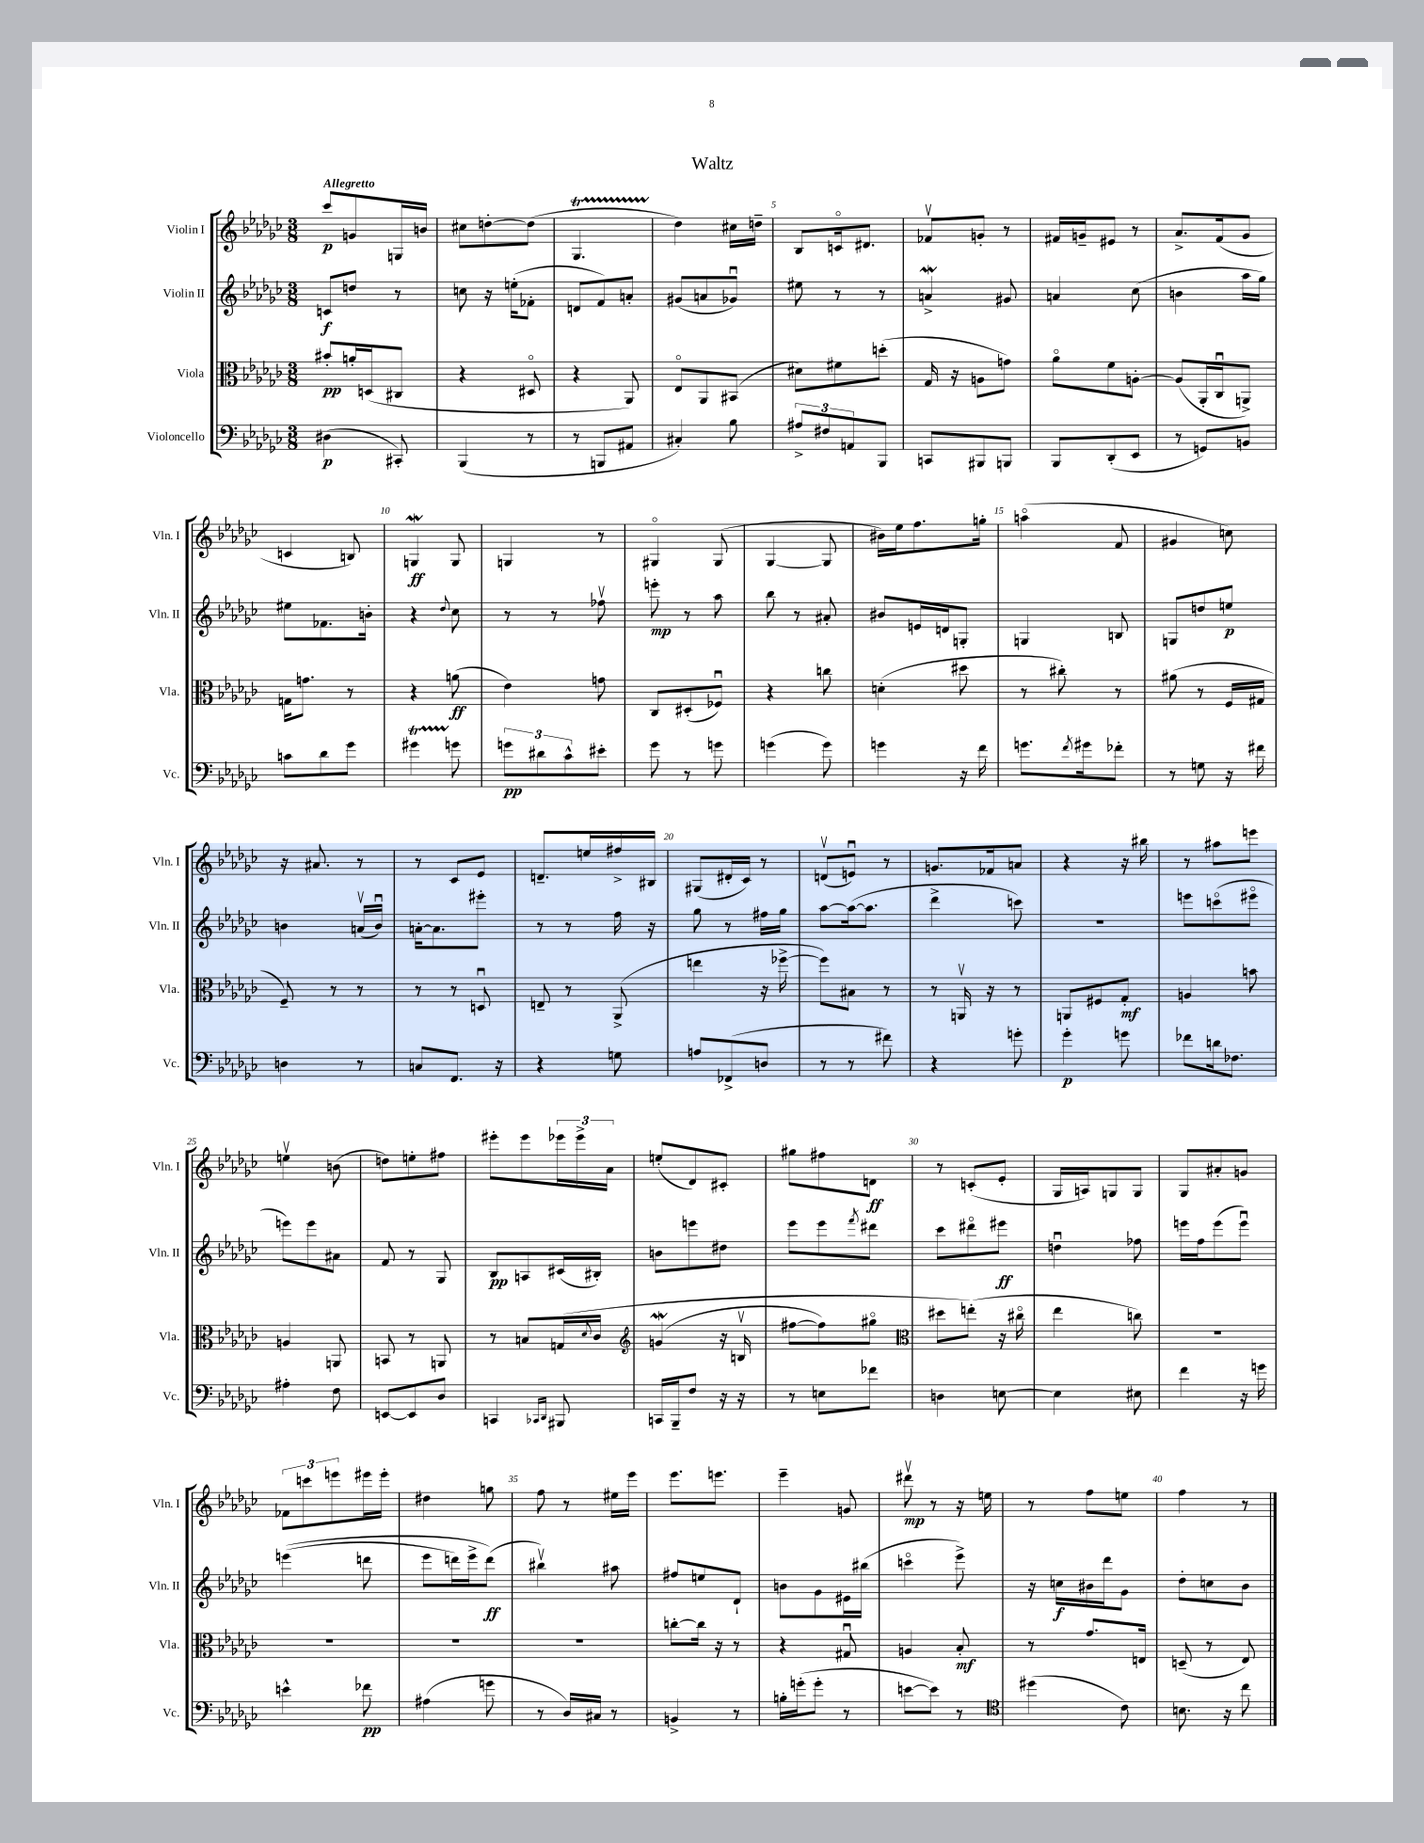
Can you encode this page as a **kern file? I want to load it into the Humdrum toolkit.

**kern	**kern	**kern	**kern
*staff4	*staff3	*staff2	*staff1
*clefF4	*clefC3	*clefG2	*clefG2
*k[b-e-a-d-g-c-]	*k[b-e-a-d-g-c-]	*k[b-e-a-d-g-c-]	*k[b-e-a-d-g-c-]
*M3/8	*M3/8	*M3/8	*M3/8
(4D#\	8b#'/L	8c/L	8ccc-/L
.	16a'/L	8dd/J	8g/
.	(16D/J	.	.
8CC#'/)	8C#/J	8r	16G/L
.	.	.	16b/JJ
=	=	=	=
(4BBB-/	4r	8cc\	8cc#\L
.	.	16r	[8dd'\
.	.	(16ee'\LK	.
8r	8D#o/	8f-'\J	(8dd\]J
=	=	=	=
8r	4r	8d/L	4.G-/
8BBB/L	.	8f/)	.
8AA#/J	8AA-/)	8a'/J	.
=	=	=	=
4C#'/)	8E-o/L	(8g#/L	4dd-\)
.	8AA-/	8a/	.
8B-\	(8BB#/J	8g-u/J)	16cc#\LL
.	.	.	16dd~\JJ
=	=	=	=
12A#^/L	8d#\L)	8ee#\	8B-/L
12F#/	.	.	.
.	8f#\	8r	16co/k
12AA/	.	.	.
.	.	.	8.d#/J
8BBB-/J	(8dd'\J	8r	.
=	=	=	=
8CC/L	16G-/	4a^/	8f-v/L
.	16r	.	.
8BBB#/	8A\L	.	8g'/J
8BBB/J	8g\J)	8g#/	8r
=	=	=	=
8BBB-/L	8a-o\L	4a/	16f#/LL
.	.	.	16g~/J
(8DD-'/	8f\	.	8e#/J
8EE-/J	[8A'\J	(8cc-\	8r
=	=	=	=
8r	(8A/]L	4b\	8.a-^/L
8GG/L)	16AA-'/L	.	.
.	16C-u/J	.	(16f/k
8BB/J	8AA^/J)	16aa-\LL	8g-/J
.	.	16gg-\JJ)	.
=	=	=	=
8c\L	16G\LK	8ee#\L	4c/
.	8.g\J	.	.
8d-\	.	8.f-\	.
8g-\J	8r	.	8B/)
.	.	16b'\Jk	.
=	=	=	=
4g#\	4r	4r	4G/
.	.	8qqdd-/	.
8g\	(8a\	8cc-\	8G/
=	=	=	=
12g\L	4e-\)	8r	4G/
12d#\	.	.	.
.	.	8r	.
12c-^^\	.	.	.
8e#'\J	8g\	8ff-v\	8r
=	=	=	=
8g-\	8C-/L	8eee'\	4G#o/
8r	(8D#'/	8r	.
8g\	8F-u/J)	8aa-\	(8G#/
=	=	=	=
(4g\	4r	8bb-\	[4G-/
.	.	8r	.
8g\)	8cc\	8a#'/	8G-/]
=	=	=	=
4g\	(4d'\	8b#/L	16b#\LL)
.	.	.	16ee-\J
.	.	16e/L	8.ff\
.	.	16d/J	.
16r	8dd#\	8G'/J	.
16f\	.	.	16gg'\Jk
=	=	=	=
8.g\L	8r	4G/	(4aao\
.	8cc#'\)	.	.
8qf/	.	.	.
16g#\k	.	.	.
8f-'\J	8r	8B/	8f/
=	=	=	=
8r	(8a#\	8G/L	4g#/
8G\	8r	8dd/	.
16r	16F/LL	8ee/J	8cc\)
16f#\	16G#/JJ	.	.
=	=	=	=
4D\	8F~/)	4b\	16r
.	.	.	8.a#/
.	8r	.	.
8r	8r	(16av/LL	8r
.	.	16bu/JJ)	.
=	=	=	=
8C/L	8r	[16a'\LK	8r
.	.	8.a\]	.
8.FF/J	8r	.	8c-/L
.	8Du/	8eee#'\J	8e-/J
16r	.	.	.
=	=	=	=
4r	8E~/	8r	8.d~/L
.	8r	8r	.
.	.	.	16ee/L
8G\	(8AA-^/	16ff\	16ff#^/
.	.	16r	16B#/JJ
=	=	=	=
8A/L	4ee\	8gg-\	(8G#/L
(8FF-^/	.	8r	16d#'/L
.	.	.	16c-/JJ)
8D/J	16r	16ff#\LL	8r
.	[16ff-^\	16gg-\JJ	.
=	=	=	=
8r	8ff-\]L)	[8aa-\L	(8dv/L
8r	8B#\J	(16aa-\_k	8eu/J)
.	.	8.aa-\]J	.
8f#\)	8r	.	8r
=	=	=	=
4r	8r	4ddd-^\	8.g/L
.	16AAv/	.	.
.	16r	.	16f-/k
8g'\	8r	8ccc\)	8a/J
=	=	=	=
4g-'\	8AA/L	4.r	4r
.	8F#/	.	.
8g\	8G-'/J	.	16r
.	.	.	16bb#\
=	=	=	=
8f-\L	4A/	8eee\L	8r
16d\k	.	(8ccco\	8aa#\L
8.F-\J	.	.	.
.	8b\	8eee#o\J	8eee\J
=	=	=	=
4A#'\	4A/	8eee\L)	4eev\
.	.	8eee\	.
8F\	8AA/	8a#\J	(8b\
=	=	=	=
[8EE/L	8BB/	8f/	8dd\L)
8EE/]	8r	8r	8ee'\
8D-/J	8AA/	8G-/	8ff#\J
=	=	=	=
4CC/	8r	8B-/L	8eee#'\L
.	8B/L	8A/	8eee#\
16qqCC-/LL	.	.	.
16qqDD-/JJ	.	.	.
8BBB#/	&(16G/L	(16c#/L	24eee-\L
.	.	.	24eee-^\
.	8qqd-/	.	.
.	16c-/JJ	16B#'/JJ)	.
.	.	.	24a-\JJ
=	=	=	=
*	*clefG2	*	*
16CC/LL	(4g/	8b\L	(8ee'/L
16BBB-~/J	.	.	.
8F/J	.	8eee\	8d-/)
16r	16r	8dd#\J	8c#'/J
16r	16Bv/	.	.
=	=	=	=
8r	[8ff#\L	8eee-\L	8gg#\L
8E\L	8ff#\])	8eee-\	8ff#\
.	.	8qfff/	.
8f-\J	8gg#o\J	8ddd#\J	8d\J
=	=	=	=
*	*clefC3	*	*
4D\	8dd#\L	8ccc-\L	8r
.	(8ee'\J&)	8ddd#o\	(8c'/L
[8E\	16r	8eee#\J	8e-'/J
.	16cc#o\	.	.
=	=	=	=
4E\]	4ee-\	4ddu\	16G-/LL
.	.	.	16A/J)
.	.	.	8G/
8E#\	8cc\)	8ff-\	8G/J
=	=	=	=
4f\	4.r	16eee\LL	8G-/L
.	.	16ff\J	.
.	.	(8eee\	8a#'/
16r	.	8eeeu\J)	8g/J
16g\	.	.	.
=	=	=	=
4e^^\	4.r	&((4eee\	12f-\L
.	.	.	12ccc\
.	.	.	12eee\
8f-\	.	8ddd\	16eee#\L
.	.	.	16eee#'\JJ
=	=	=	=
(4A#\	4.r	8eee-\L	4dd#\
.	.	16ddd\L)	.
.	.	16eee-^\J	.
8g\	.	(8ddd\J&)	8gg\
=	=	=	=
8r	4.r	4bb#v\)	8ff\
16D-/LL)	.	.	8r
16C#/JJ	.	.	.
8r	.	8aa#\	16ee#\LL
.	.	.	16eee-\JJ
=	=	=	=
4BB^/	[8cc'\L	8ff#/L	8.eee-\L
.	16cc\]Jk	8ee/	.
.	16r	.	8.eee\J
8r	8r	8d-`/J	.
=	=	=	=
16B'\LL	4r	8b\L	4eee-~\
(16g'\J	.	.	.
8g'\J	.	8g-\	.
8r	8G#u/	16e#\L	8g/
.	.	(16bb#\JJ	.
=	=	=	=
[8e\L	4A/	4ccco\	8ddd#v\
8e\]J)	.	.	8r
8r	8B-'/	8eee-^\)	16r
.	.	.	16ee\
=	=	=	=
*clefC4	*	*	*
(4dd#\	8r	16r	8r
.	.	16cc\LL	.
.	8.g-/L	16b#\	8ff\L
.	.	16ddd-\J	.
8c-\)	.	8g-\J	8ee\J
.	16E/Jk	.	.
=	=	=	=
8.B\	(8D~/	8dd-'\L	4ff\
.	8r	8cc\	.
16r	.	.	.
8cc-\	8E-/)	8b-\J	8r
==	==	==	==
*-	*-	*-	*-
